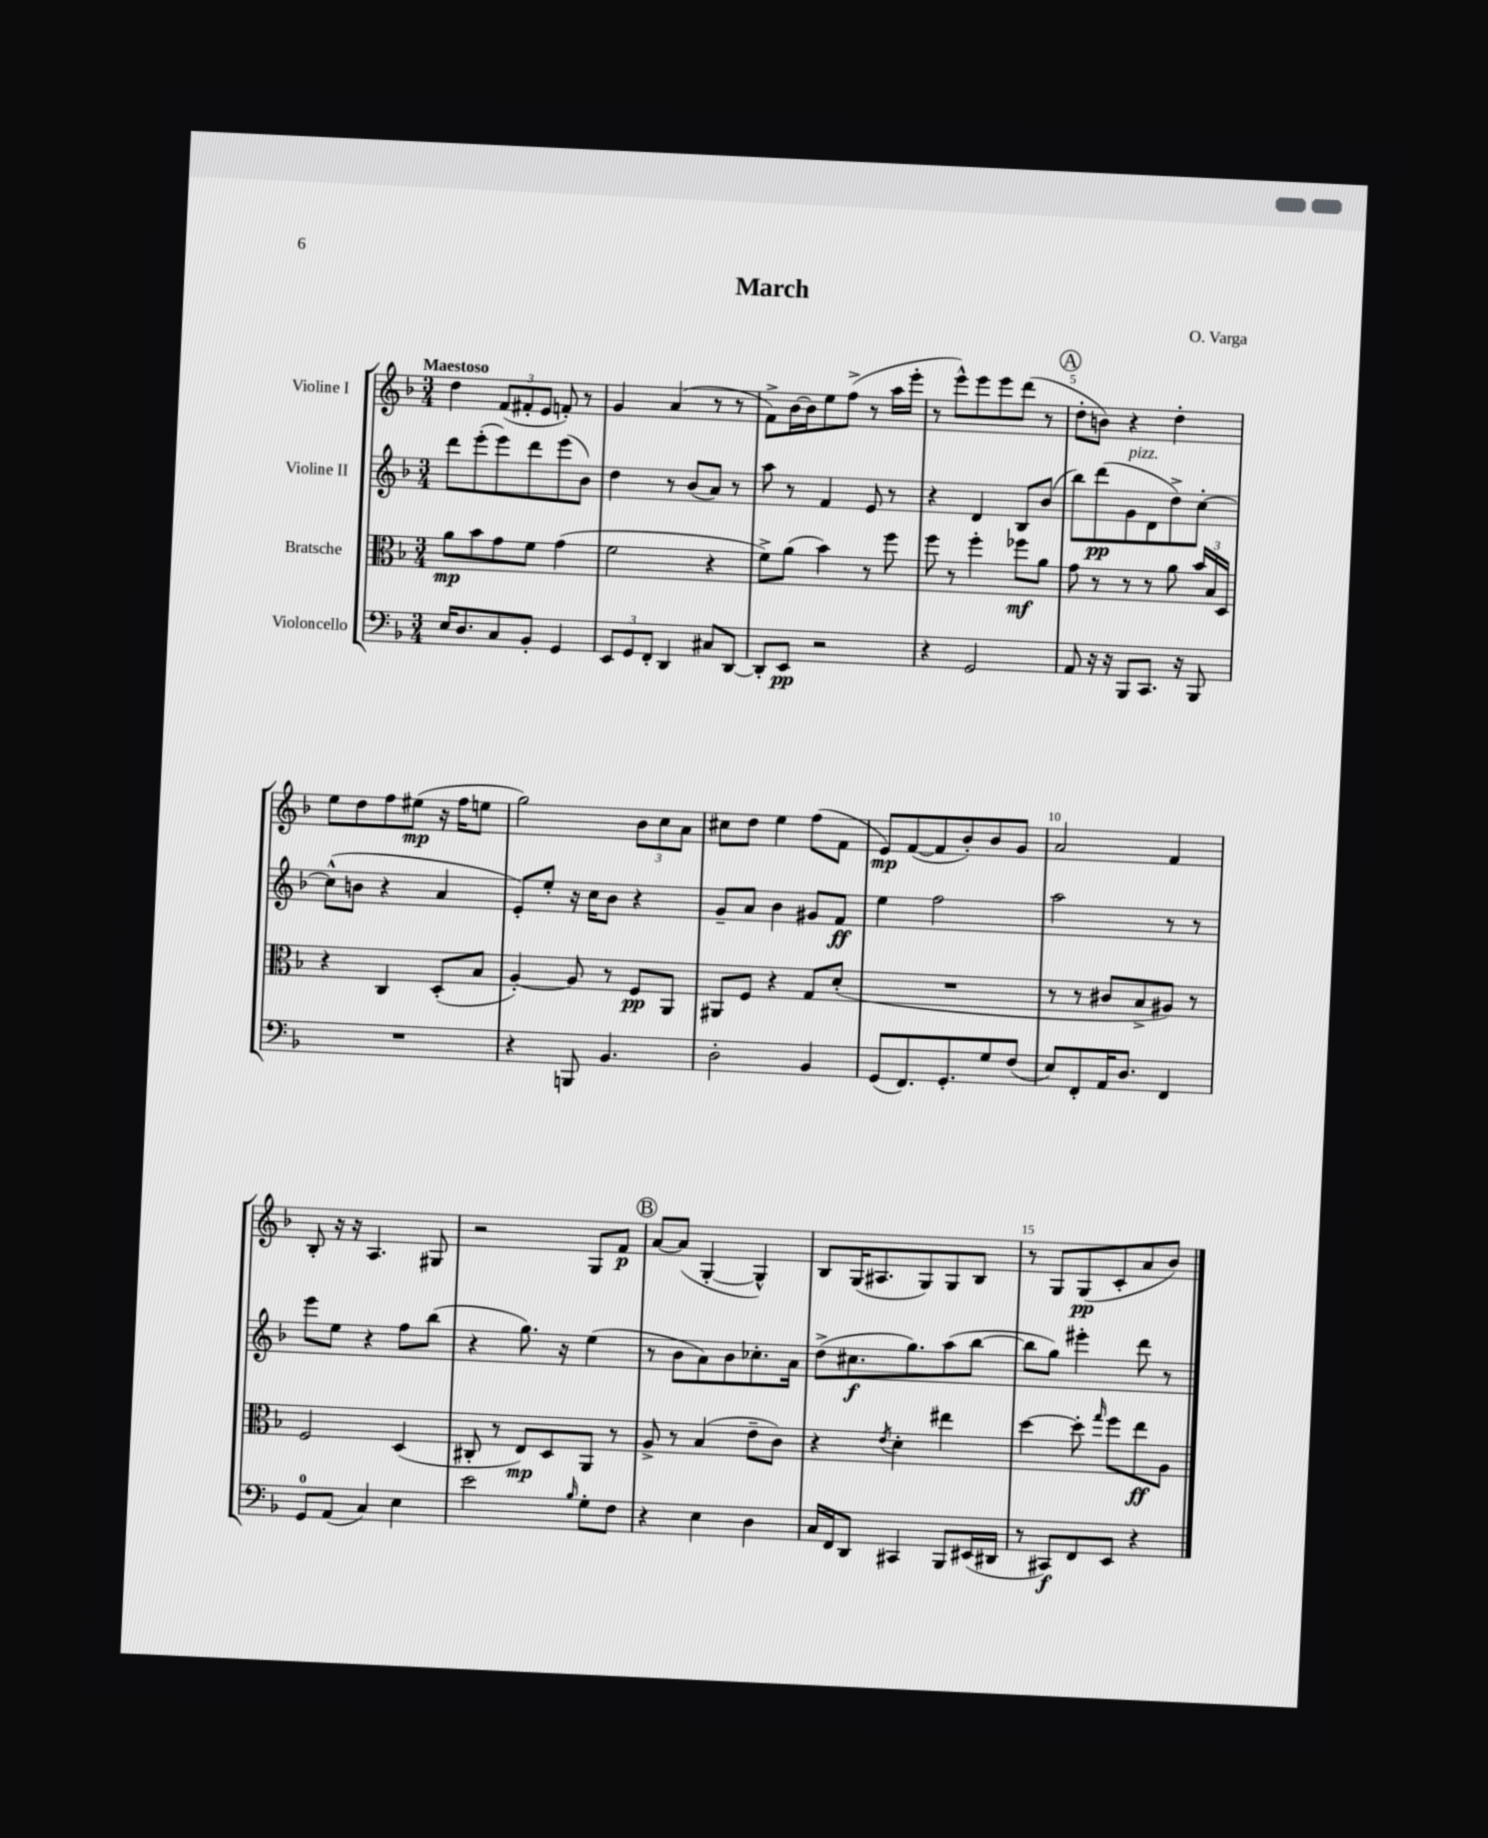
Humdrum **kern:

**kern	**kern	**kern	**kern
*staff4	*staff3	*staff2	*staff1
*clefF4	*clefC3	*clefG2	*clefG2
*k[b-]	*k[b-]	*k[b-]	*k[b-]
*M3/4	*M3/4	*M3/4	*M3/4
16E	8a	8ddd	4dd
8.D	.	.	.
.	8b-	(8eee'	.
8C	8g	8eee)	(12f
.	.	.	12f#'
8BB-'	8f	8ddd	.
.	.	.	12e
4GG	(4g	(8eee	8f')
.	.	8b-)	8r
=	=	=	=
12EE	2f	4dd	4g
12GG	.	.	.
12FF'	.	.	.
4DD	.	8r	(4a
.	.	(8b-	.
8C#	4r	8a)	8r
[8DD	.	8r	8r
=	=	=	=
8DD']	8f^)	8aa	8f^)
8EE	(8a	8r	[16b-
.	.	.	16b-]
2r	4b-)	4f	8ee
.	.	.	(8ff^
.	8r	8e	8r
.	8ff	8r	16aa
.	.	.	16eee'
=	=	=	=
4r	8ff	4r	8r
.	8r	.	8eee^^)
2GG	4ff'	4d	8eee
.	.	.	8eee
.	8ff-	8B-	(8ddd
.	8a	(8b-	8r
=	=	=	=
8AA	8g	8bb-)	8dd'
16r	8r	(8ddd	8b)
16r	.	.	.
8BBB-	8r	8g	4r
8.CC	8r	8d	.
.	8a	8dd^)	4dd'
16r	.	.	.
8BBB-	24b-	[8cc'	.
.	24B-	.	.
.	24D	.	.
=	=	=	=
2.r	4r	(8cc^^]	8ee
.	.	8b	8dd
.	4C	4r	8ff
.	.	.	(8ee#
.	(8D'	4a	16r
.	.	.	16ff
.	8B-	.	8ee
=	=	=	=
4r	[4A')	8e')	2gg)
.	.	8ee'	.
8BBB	8A]	16r	.
.	.	16cc	.
4.BB-	8r	8b-	.
.	8F	4r	12b-
.	.	.	12cc
.	8AA	.	.
.	.	.	12a
=	=	=	=
2D'	8AA#	8g~	8cc#
.	8F	8a	8dd
.	4r	4b-	4ee
4BB-	8G	8g#	(8ff
.	(8d'	8f	8f
=	=	=	=
(8GG	2.r	4ee	8e)
8.FF)	.	.	([8f
.	.	2ff	8f]
8.GG'	.	.	.
.	.	.	8b-')
8G	.	.	8b-
(8F	.	.	8g
=	=	=	=
8E)	8r	2aa	2a
8FF'	8r	.	.
16AA	8c#	.	.
8.D	.	.	.
.	8B-^	.	.
4FF	8A#)	8r	4f
.	8r	8r	.
=	=	=	=
8GG	2F	8eee	8B-'
(8AA	.	8ee	16r
.	.	.	16r
4C)	.	4r	4.A
4E	(4D	8ff	.
.	.	(8bb-	8G#
=	=	=	=
2e	8C#'	4r	2r
.	8r	.	.
.	8E)	8.gg)	.
.	8D	.	.
.	.	16r	.
16qqB-	.	.	.
8G'	8AA	(4ee	8G
8F	8r	.	8f
=	=	=	=
4r	8A^	8r	[8a
.	8r	8b-	(8a]
4E	(4B-	8a)	[4G'
.	.	8b-	.
4D	8e~	8.cc-'	4G^^])
.	8c)	.	.
.	.	16a	.
=	=	=	=
16C	4r	(8dd^	8B-
16FF	.	.	.
8DD	.	8.cc#	(16G
.	.	.	8.A#
.	8qe	.	.
4CC#	4d'	.	.
.	.	8.gg)	.
.	.	.	8G)
8BBB-	4ee#	(8aa	8G
(16EE#	.	[8bb-	8B-
16DD#	.	.	.
=	=	=	=
8r	[4dd	8bb-]	8r
8CC#)	.	8gg)	8G
8FF	8dd']	4eee#'	(8G
.	16qqgg	.	.
8EE	8ff	.	8c'
4r	8ee	8ddd	8a
.	8A	8r	8b-)
==	==	==	==
*-	*-	*-	*-
